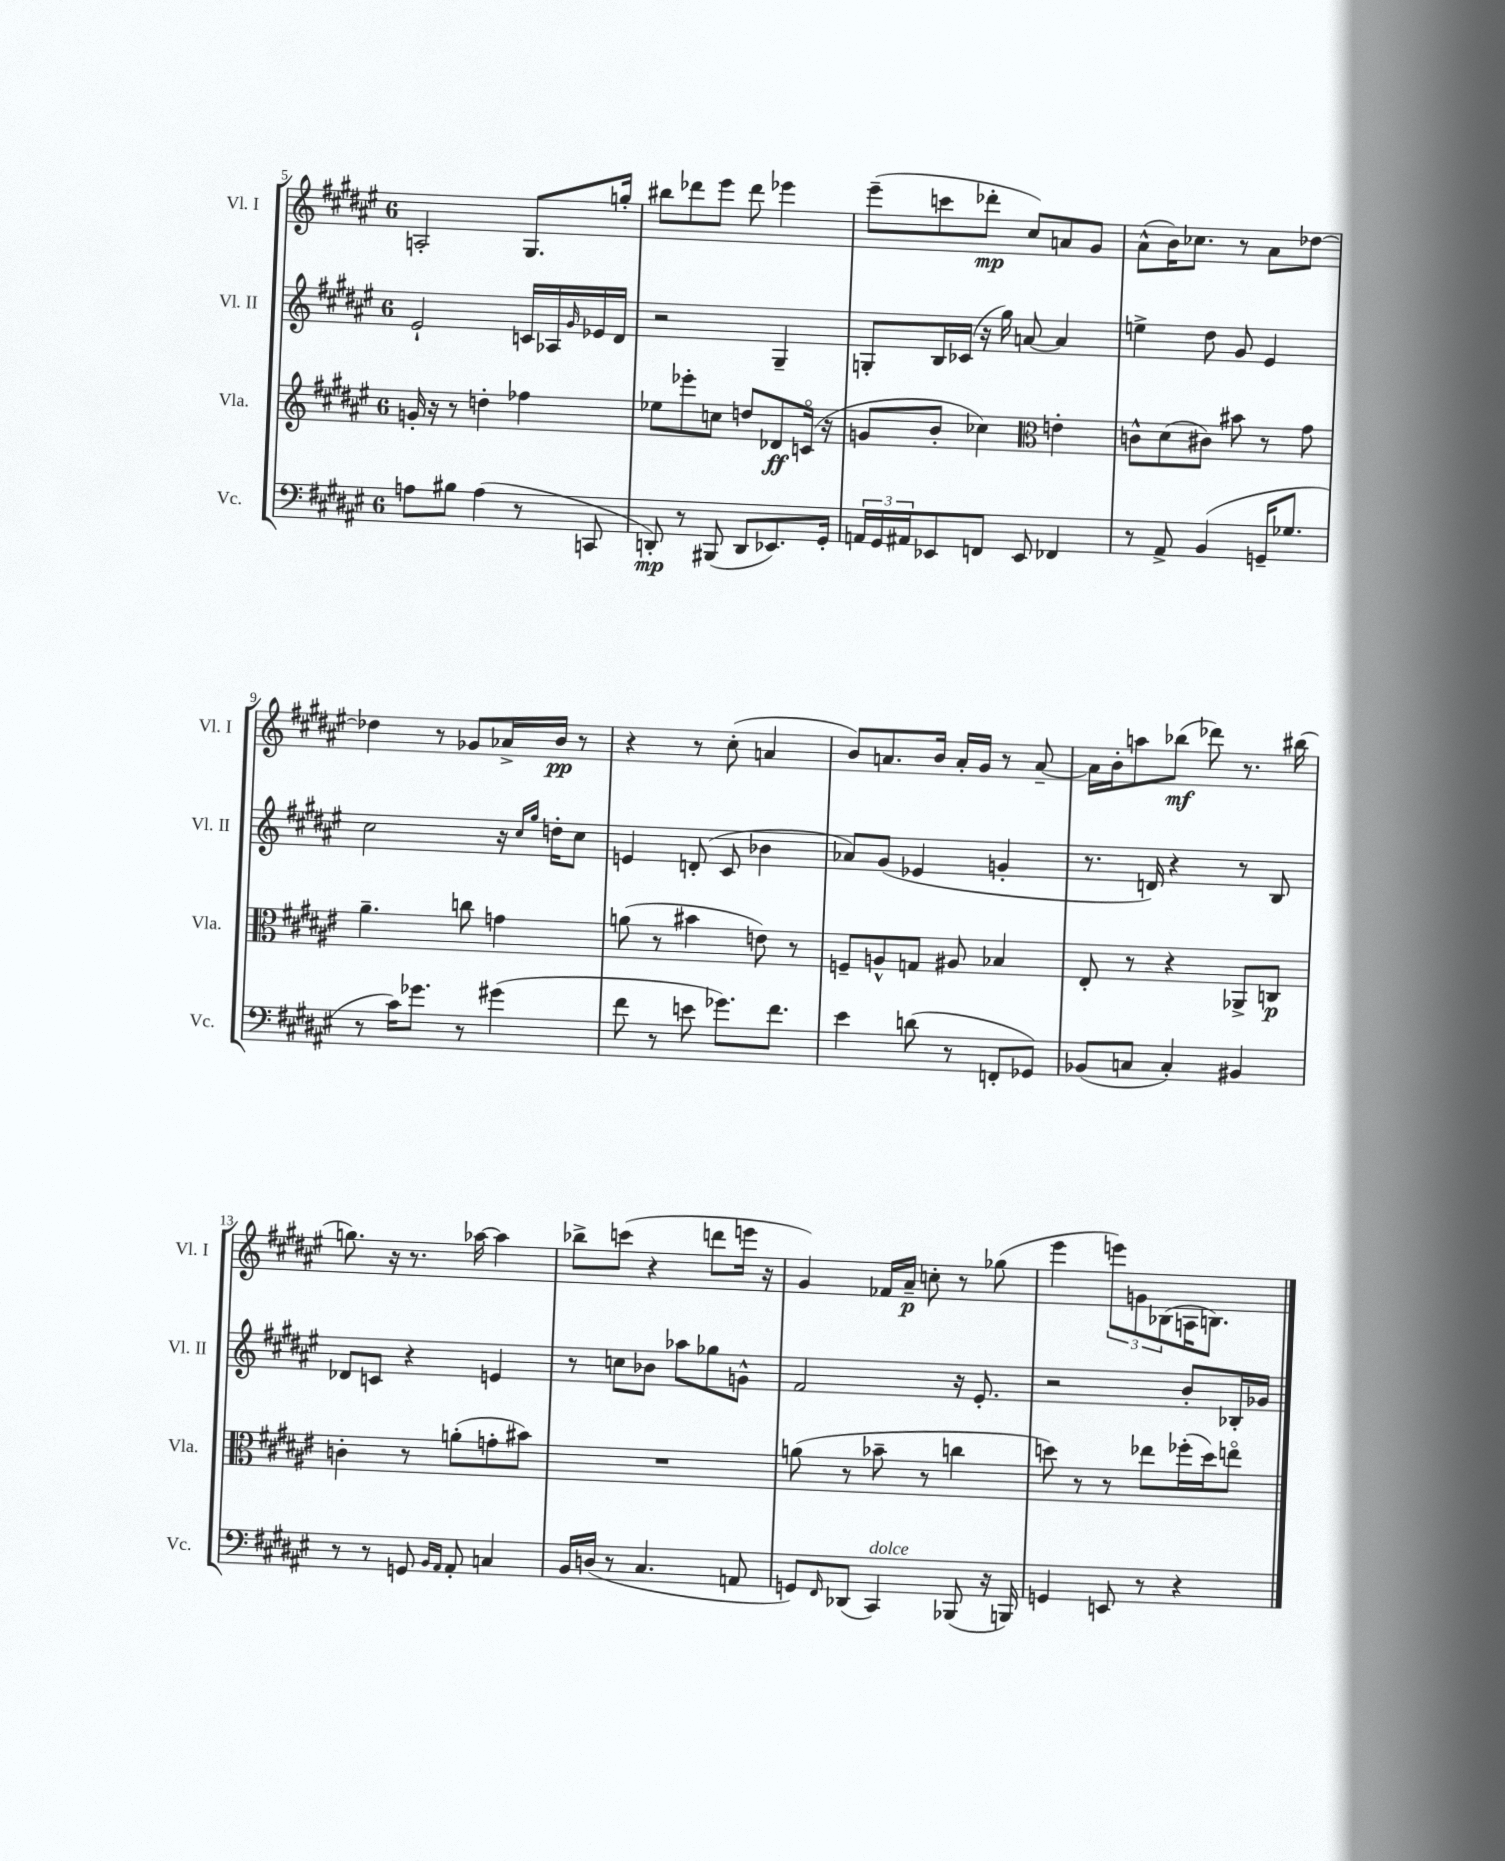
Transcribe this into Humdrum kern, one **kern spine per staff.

**kern	**kern	**kern	**kern
*staff4	*staff3	*staff2	*staff1
*clefF4	*clefG2	*clefG2	*clefG2
*k[f#c#g#d#a#e#]	*k[f#c#g#d#a#e#]	*k[f#c#g#d#a#e#]	*k[f#c#g#d#a#e#]
*M6/8	*M6/8	*M6/8	*M6/8
8A	16g'	2e#`	2A'
.	16r	.	.
8B#	8r	.	.
(4A	4dd'	.	.
8r	4ff-	16c	8.G#
.	.	16A-	.
.	.	16qqg#	.
8CC	.	16e-	.
.	.	16d#	16gg'
=	=	=	=
8DD')	8ee-	2r	8bb#
8r	8eee-'	.	8ddd-
(8BBB#	8cc	.	8eee#
8DD	8dd	.	8ddd-
8.EE-)	8d-	4G#~	4eee-
.	(16co	.	.
16GG#'	16r	.	.
=	=	=	=
24AA	8g	8G'	(8eee#~
24GG#	.	.	.
24AA#	.	.	.
8EE-	8b'	16B	8ccc
.	.	(16c-	.
8FF	4cc-)	16r	8ddd-'
.	.	16gg#)	.
8EE-	.	[8a	8cc#)
*	*clefC3	*	*
4FF-	4e'	4a]	8a
.	.	.	8g#
=	=	=	=
8r	8c^^	4ee^	(8a#^^
8AA#^	(8d#	.	16b)
.	.	.	8.cc-
(4BB	8c#)	8dd#	.
.	8b#	8g#	8r
16GG~	8r	4e#	8a#
8.G-	.	.	.
.	8g#	.	[8dd-
=	=	=	=
8r	4.a#~	2cc#	4dd-]
16c#)	.	.	.
8.g-	.	.	.
.	.	.	8r
8r	8cc	.	8g-
(4g#	4g	16r	16a-^
.	.	16qqcc#	.
.	.	16qqgg#	.
.	.	16dd'	16b
.	.	8cc#	8r
=	=	=	=
8f#	(8a	4e	4r
8r	8r	.	.
8e	4b#	(8d'	8r
8.g-)	.	8c#	(8cc#'
.	8e)	4b-	4a
8.f#	.	.	.
.	8r	.	.
=	=	=	=
4e#	8F~	8a-)	8b)
.	8A^^	(8g#	8.a
(8d	8G	4e-	.
.	.	.	16b
8r	8A#	.	16a'
.	.	.	16g#
8FF'	4B-	4g'	8r
8GG-)	.	.	[8a~
=	=	=	=
(8BB-	8E#'	8.r	16a]
.	.	.	16b'
8C	8r	.	8aa
.	.	16d)	.
4C')	4r	4r	(8bb-
.	.	.	8ddd-)
4BB#	8AA-^	8r	8.r
.	8C	8B	.
.	.	.	(16bb#
=	=	=	=
8r	4c'	8d-	8.gg)
8r	.	8c	.
.	.	.	16r
8GG	8r	4r	8.r
16qqBB	.	.	.
16qqAA#	.	.	.
8AA#'	(8a'	.	.
.	.	.	[16aa-
4C	8g'	4e	4aa-]
.	8b#)	.	.
=	=	=	=
16BB	2.r	8r	8bb-^
(16D	.	.	.
8r	.	8cc	(8ccc
4.C#	.	8b-	4r
.	.	8aa-	.
.	.	8gg-	8ddd
8AA	.	8g^^	16eee
.	.	.	16r
=	=	=	=
8GG)	(8a	2f#	4g#)
16qqFF#	.	.	.
(8DD-	8r	.	.
4CC#)	8b-~	.	16f-
.	.	.	16a#~
.	8r	.	8cc'
(8BBB-	4cc	16r	8r
.	.	8.e#'	.
16r	.	.	(8gg-
16BBB)	.	.	.
=	=	=	=
4GG	8dd)	2r	4eee#
.	8r	.	.
8EE	8r	.	12eee)
.	.	.	12g
8r	8ee-	.	.
.	.	.	(12B-
4r	(16ff-'	8b'	16A
.	16dd)	.	8.B)
.	8eeo	16B-'	.
.	.	16g-	.
==	==	==	==
*-	*-	*-	*-
